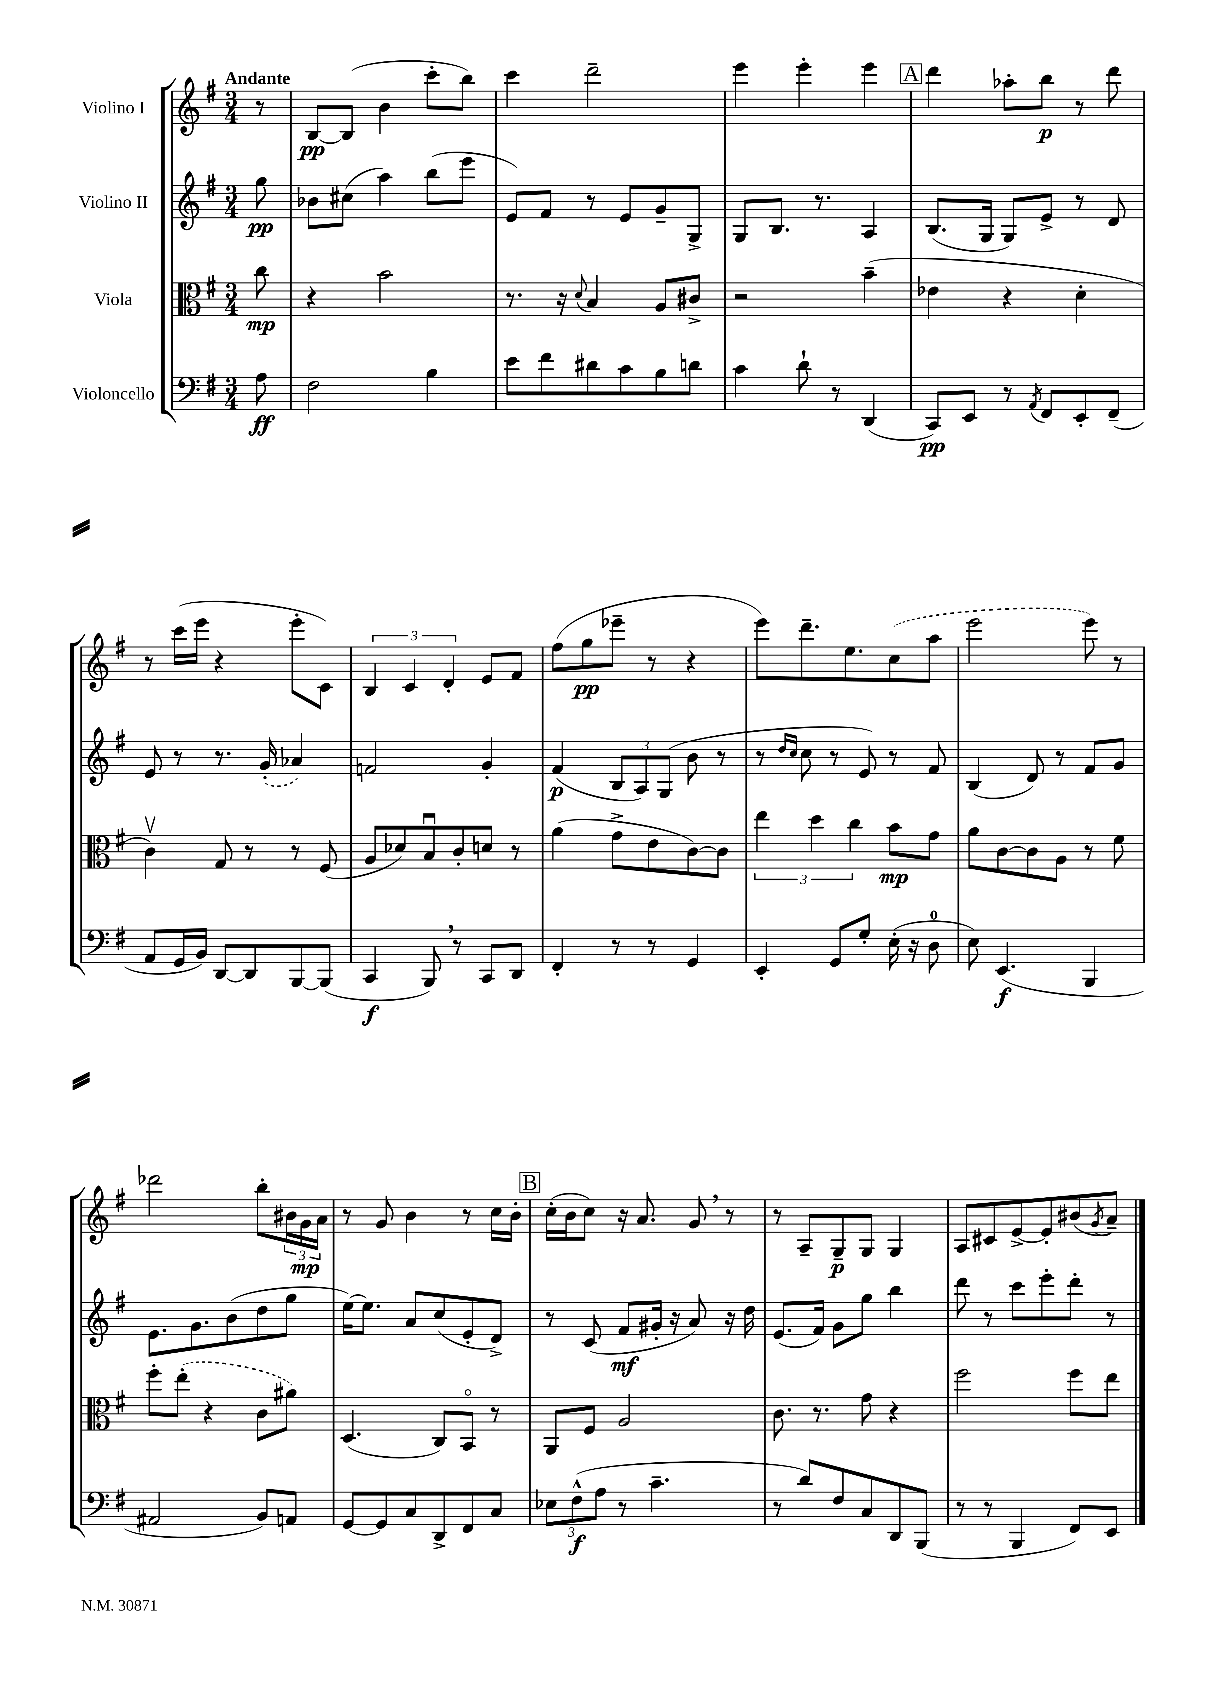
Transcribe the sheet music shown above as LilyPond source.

<<
\new StaffGroup <<
\new Staff = "s0" \with { instrumentName = "Violino I" } {
    \clef treble \key g \major \numericTimeSignature \time 3/4 \partial 8 \tempo "Andante"
    r8 |
    b8~\pp b8( b'4 c'''8-. b''8) |
    c'''4 d'''2-- |
    e'''4 e'''4-. e'''4 |
    \mark \markup { \box "A" } d'''4 aes''8-. b''8\p r8 d'''8 |
    r8 c'''16( e'''16 r4 e'''8-. c'8) |
    \tuplet 3/2 { b4 c'4 d'4-. } e'8 fis'8 |
    fis''8( g''8\pp ees'''8-- r8 r4 |
    e'''8) d'''8.-- e''8. \once \slurDashed c''8( a''8 |
    e'''2 e'''8) r8 |
    des'''2 b''8-. \tuplet 3/2 { bis'16 g'16\mp a'16 } |
    r8 g'8 b'4 r8 c''16 b'16-. |
    \mark \markup { \box "B" } c''16-.( b'16 c''8) r16 a'8. g'8 \breathe r8 |
    r8 a8-- g8--\p g8 g4 |
    a8 cis'8 e'8~-> e'8-. bis'8( \acciaccatura { g'8 } a'8--) \bar "|." |
}
\new Staff = "s1" \with { instrumentName = "Violino II" } {
    \clef treble \key g \major \numericTimeSignature \time 3/4 \partial 8
    g''8\pp |
    bes'8 cis''8( a''4) b''8( e'''8 |
    e'8) fis'8 r8 e'8 g'8-- g8-> |
    g8 b8. r8. a4 |
    \mark \markup { \box "A" } b8.( g16 g8) e'8-> r8 d'8 |
    e'8 r8 r8. \once \slurDashed g'16-.( aes'4) |
    f'2 g'4-. |
    fis'4\p( \tuplet 3/2 { b8 a8) g8( } b'8 r8 |
    r8 \grace { d''16 c''16 } c''8 r8 e'8) r8 fis'8 |
    b4( d'8) r8 fis'8 g'8 |
    e'8. g'8. b'8( d''8 g''8 |
    e''16~) e''8. a'8 c''8( e'8-. d'8->) |
    \mark \markup { \box "B" } r8 c'8( fis'8\mf gis'16-. r16 a'8) r16 d''16 |
    e'8.( fis'16) g'8 g''8 b''4 |
    d'''8 r8 c'''8 e'''8-. d'''8-. r8 \bar "|." |
}
\new Staff = "s2" \with { instrumentName = "Viola" } {
    \clef alto \key g \major \numericTimeSignature \time 3/4 \partial 8
    c''8\mp |
    r4 b'2 |
    r8. r16 \appoggiatura { d'8 } b4 a8 cis'8-> |
    r2 b'4--( |
    \mark \markup { \box "A" } ees'4 r4 d'4-. |
    c'4\upbow) g8 r8 r8 fis8( |
    a8 des'8) b8\downbow c'8-. d'8 r8 |
    a'4( g'8-> e'8 c'8~) c'8 |
    \tuplet 3/2 { e''4 d''4 c''4 } b'8\mp g'8 |
    a'8 c'8~ c'8 a8 r8 fis'8 |
    fis''8-. \once \slurDashed e''8-.( r4 c'8 ais'8) |
    d4.( c8) b,8\flageolet r8 |
    \mark \markup { \box "B" } a,8 fis8 a2 |
    c'8. r8. g'8 r4 |
    fis''2 fis''8 e''8 \bar "|." |
}
\new Staff = "s3" \with { instrumentName = "Violoncello" } {
    \clef bass \key g \major \numericTimeSignature \time 3/4 \partial 8
    a8\ff |
    fis2 b4 |
    e'8 fis'8 dis'8 c'8 b8 d'8 |
    c'4 d'8-! r8 d,4( |
    \mark \markup { \box "A" } c,8\pp) e,8 r8 \acciaccatura { a,8 } fis,8 e,8-. fis,8--( |
    a,8 g,16 b,16) d,8~ d,8 b,,8~ b,,8( |
    c,4\f b,,8) \breathe r8 c,8 d,8 |
    fis,4-. r8 r8 g,4 |
    e,4-. g,8 g8-. e16-.( r16 d8-0 |
    e8) e,4.\f( b,,4 |
    ais,2 b,8) a,8 |
    g,8~ g,8 c8 d,8-> fis,8 c8 |
    \mark \markup { \box "B" } \tuplet 3/2 { ees8 fis8-^\f( a8 } r8 c'4.-- |
    r8 d'8) fis8 c8 d,8 b,,8( |
    r8 r8 b,,4 fis,8) e,8 \bar "|." |
}
>>
>>
\layout { \context { \Score \remove "Bar_number_engraver" } }
